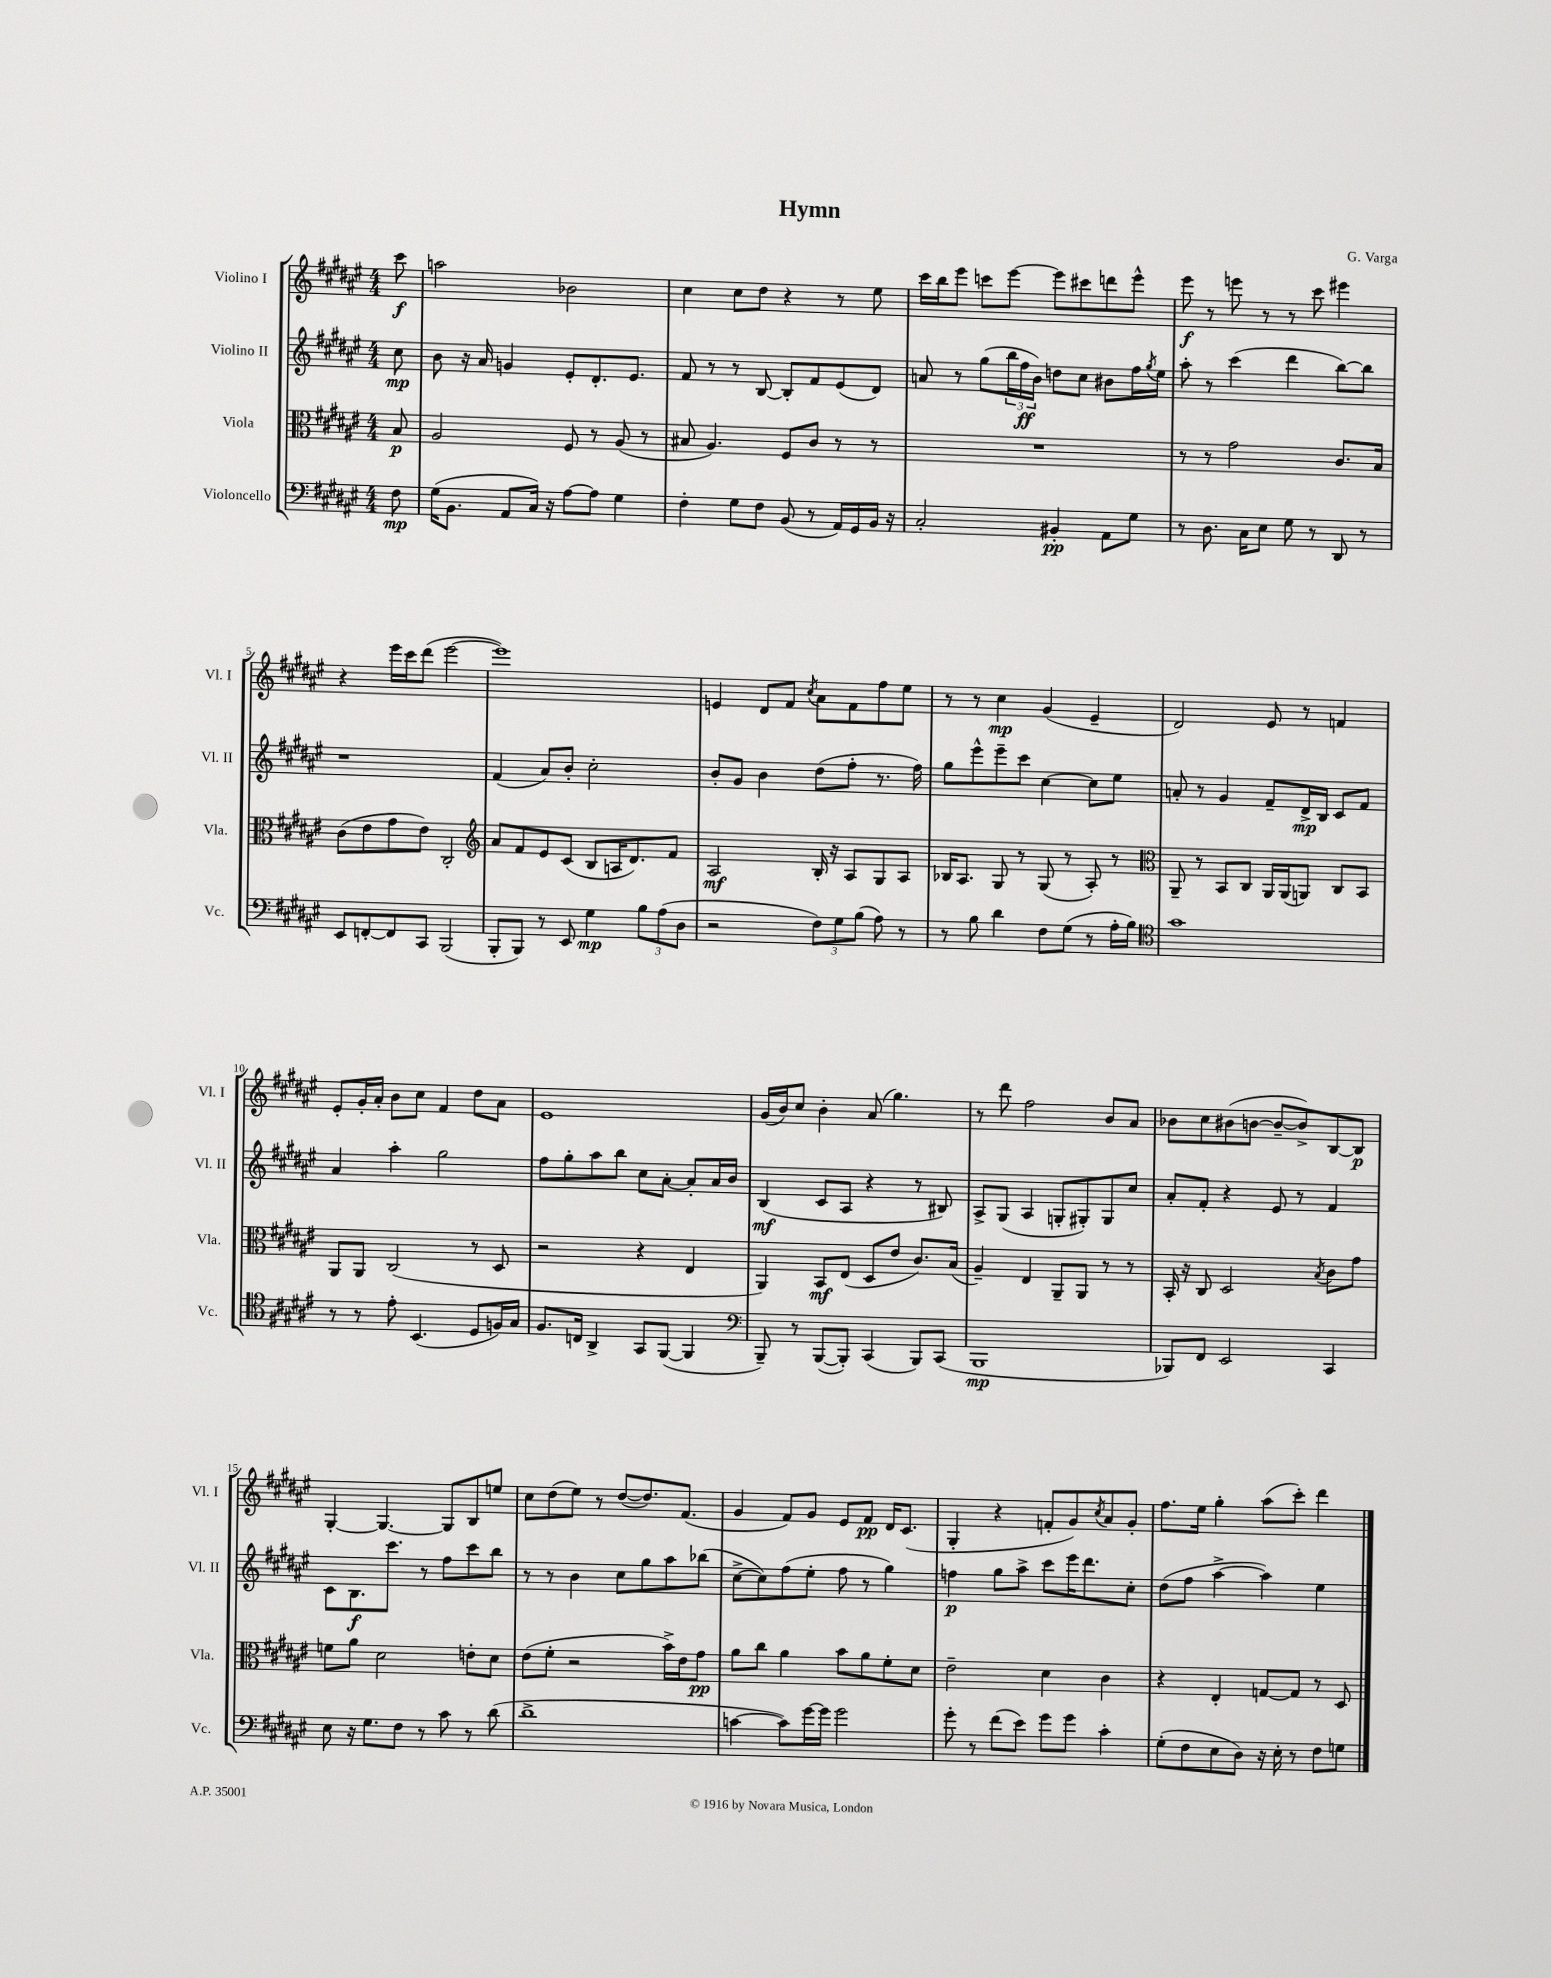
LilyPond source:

\header { title = "Hymn" composer = "G. Varga" }
<<
\new StaffGroup <<
\new Staff = "s0" \with { instrumentName = "Violino I" shortInstrumentName = "Vl. I" } {
    \clef treble \key fis \major \numericTimeSignature \time 4/4 \partial 8
    cis'''8\f |
    a''2 bes'2 |
    cis''4 cis''8 dis''8 r4 r8 eis''8 |
    cis'''16 b''16 eis'''8 c'''8 eis'''8~ eis'''8 cis'''8 d'''8 eis'''8-^ |
    eis'''8\f r8 e'''8 r8 r8 cis'''8 eis'''4 |
    r4 eis'''16 cis'''16 dis'''8( eis'''2~ |
    eis'''1) |
    e'4 dis'8 fis'8 \acciaccatura { cis''8 } ais'8 fis'8 fis''8 eis''8 |
    r8 r8 cis''4\mp gis'4( eis'4-- |
    dis'2) eis'8 r8 f'4 |
    eis'8-. gis'16-. ais'16-. b'8 cis''8 fis'4 dis''8 ais'8 |
    eis'1 |
    gis'16( b'16) cis''8 b'4-. ais'8( gis''4.) |
    r8 dis'''8 fis''2 b'8 ais'8 |
    bes'8 cis''8 bis'8( b'8~ b'8~-- b'8->) b8~ b8\p |
    gis4~-. gis4.~ gis8 b8 e''8 |
    cis''8 dis''8( eis''8) r8 dis''8~( dis''8.) fis'8.( |
    gis'4 fis'8) gis'8 eis'8 fis'8\pp dis'16 cis'8.( |
    gis4-. r4 f'8-. gis'8) \acciaccatura { cis''8 } ais'8 gis'8-. |
    fis''8. eis''16 gis''4-. ais''8( cis'''8-.) dis'''4 \bar "|." |
}
\new Staff = "s1" \with { instrumentName = "Violino II" shortInstrumentName = "Vl. II" } {
    \clef treble \key fis \major \numericTimeSignature \time 4/4 \partial 8
    cis''8\mp |
    b'8 r16 ais'16 g'4 eis'8-. dis'8.-. eis'8. |
    fis'8 r8 r8 b8~ b8-. fis'8 eis'8( dis'8) |
    a'8 r8 gis''8( \tuplet 3/2 { b''16 fis''16\ff b'16) } d''8 cis''8 bis'8 fis''16 \acciaccatura { gis''8 } eis''16 |
    ais''8-. r8 cis'''4( dis'''4 b''8~) b''8 |
    r1 |
    fis'4( ais'8) b'8-. cis''2-. |
    b'8-. gis'8 b'4 dis''8( fis''8-. r8. fis''16) |
    gis''8 eis'''8-^ eis'''8-- cis'''8 cis''4~ cis''8 eis''8 |
    a'8-. r8 gis'4 fis'8-- dis'16->\mp b16 cis'8 fis'8 |
    ais'4 ais''4-. gis''2 |
    fis''8 gis''8-. ais''8 b''8 cis''8 ais'8~-. ais'8-. ais'16 b'16 |
    b4\mf( cis'8 ais8 r4 r8 bis8) |
    ais8-> gis8( ais4 g8-. gis8-.) gis8 cis''8 |
    ais'8-. fis'8-. r4 eis'8 r8 fis'4 |
    cis'8 b8.\f cis'''8. r8 fis''8 cis'''8 b''8 |
    r8 r8 b'4 cis''8 gis''8 ais''8 bes''8( |
    cis''8~-> cis''8) fis''8( eis''8-. fis''8 r8 gis''4) |
    f''4\p gis''8 ais''8-> cis'''8 eis'''16 dis'''8. cis''8-. |
    dis''8( fis''8 ais''4~-> ais''4) eis''4 \bar "|." |
}
\new Staff = "s2" \with { instrumentName = "Viola" shortInstrumentName = "Vla." } {
    \clef alto \key fis \major \numericTimeSignature \time 4/4 \partial 8
    b8\p |
    ais2 fis8 r8 ais8( r8 |
    bis8 ais4.) fis8 cis'8 r8 r8 |
    R1 |
    r8 r8 gis'2 cis'8. b16 |
    cis'8( eis'8 gis'8 eis'8) cis2-. |
    \clef treble ais'8 fis'8 eis'8 cis'8( b8 a16 dis'8.) fis'8 |
    ais2\mf b16-. r16 ais8 gis8 ais8 |
    bes16 ais8. gis8 r8 gis8( r8 ais8-.) r8 |
    \clef alto ais,8-- r8 b,8 cis8 ais,16 ais,16( a,8) cis8 b,8 |
    ais,8 ais,8 cis2( r8 dis8 |
    r2 r4 eis4 |
    ais,4) b,8\mf eis8( dis8 eis'8 cis'8.) b16( |
    ais4--) eis4 ais,8-- ais,8 r8 r8 |
    b,16-. r16 cis8 dis2 \acciaccatura { b8 } cis'8 gis'8 |
    f'8 ais'8 dis'2 e'8-. dis'8 |
    eis'8( fis'8-. r2 b'16->) eis'16 gis'8\pp |
    ais'8 cis''8 ais'4 b'8 ais'8 fis'8-. dis'8 |
    eis'2-- dis'4 cis'4 |
    r4 eis4-. g8~ g8 r8 dis8 \bar "|." |
}
\new Staff = "s3" \with { instrumentName = "Violoncello" shortInstrumentName = "Vc." } {
    \clef bass \key fis \major \numericTimeSignature \time 4/4 \partial 8
    fis8\mp |
    gis16( b,8. ais,8 cis16) r16 ais8~ ais8 gis4 |
    fis4-. gis8 fis8 b,8( r8 ais,16) gis,16 b,16 r16 |
    cis2-. bis,4-.\pp ais,8 gis8 |
    r8 dis8. cis16 eis8 gis8 r8 dis,8 r8 |
    eis,8 f,8~-. f,8 cis,8 b,,2( |
    b,,8-. b,,8) r8 eis,8 gis4\mp \tuplet 3/2 { b8 ais8( dis8 } |
    r2 \tuplet 3/2 { fis8) gis8 b8( } ais8) r8 |
    r8 b8 dis'4 fis8 gis8( r8 ais16-. b16) |
    \clef tenor gis'1 |
    r8 r8 eis'8-. b,4.( dis8 f16) gis16 |
    fis8. c16 ais,4-> gis,8 fis,8~( fis,4 |
    \clef bass b,,8--) r8 b,,8~( b,,8-.) cis,4( b,,8) cis,8( |
    b,,1\mp |
    bes,,8) fis,8 eis,2 cis,4 |
    eis8 r16 gis8. fis8 r8 cis'8 r8 dis'8( |
    dis'1-> |
    c'4~ c'8) gis'16~ gis'16 gis'2 |
    gis'8-. r8 fis'8( eis'8) gis'8 gis'8 cis'4-. |
    gis8-.( fis8 eis8 dis8) r16 eis16-. r8 fis8 g8 \bar "|." |
}
>>
>>
